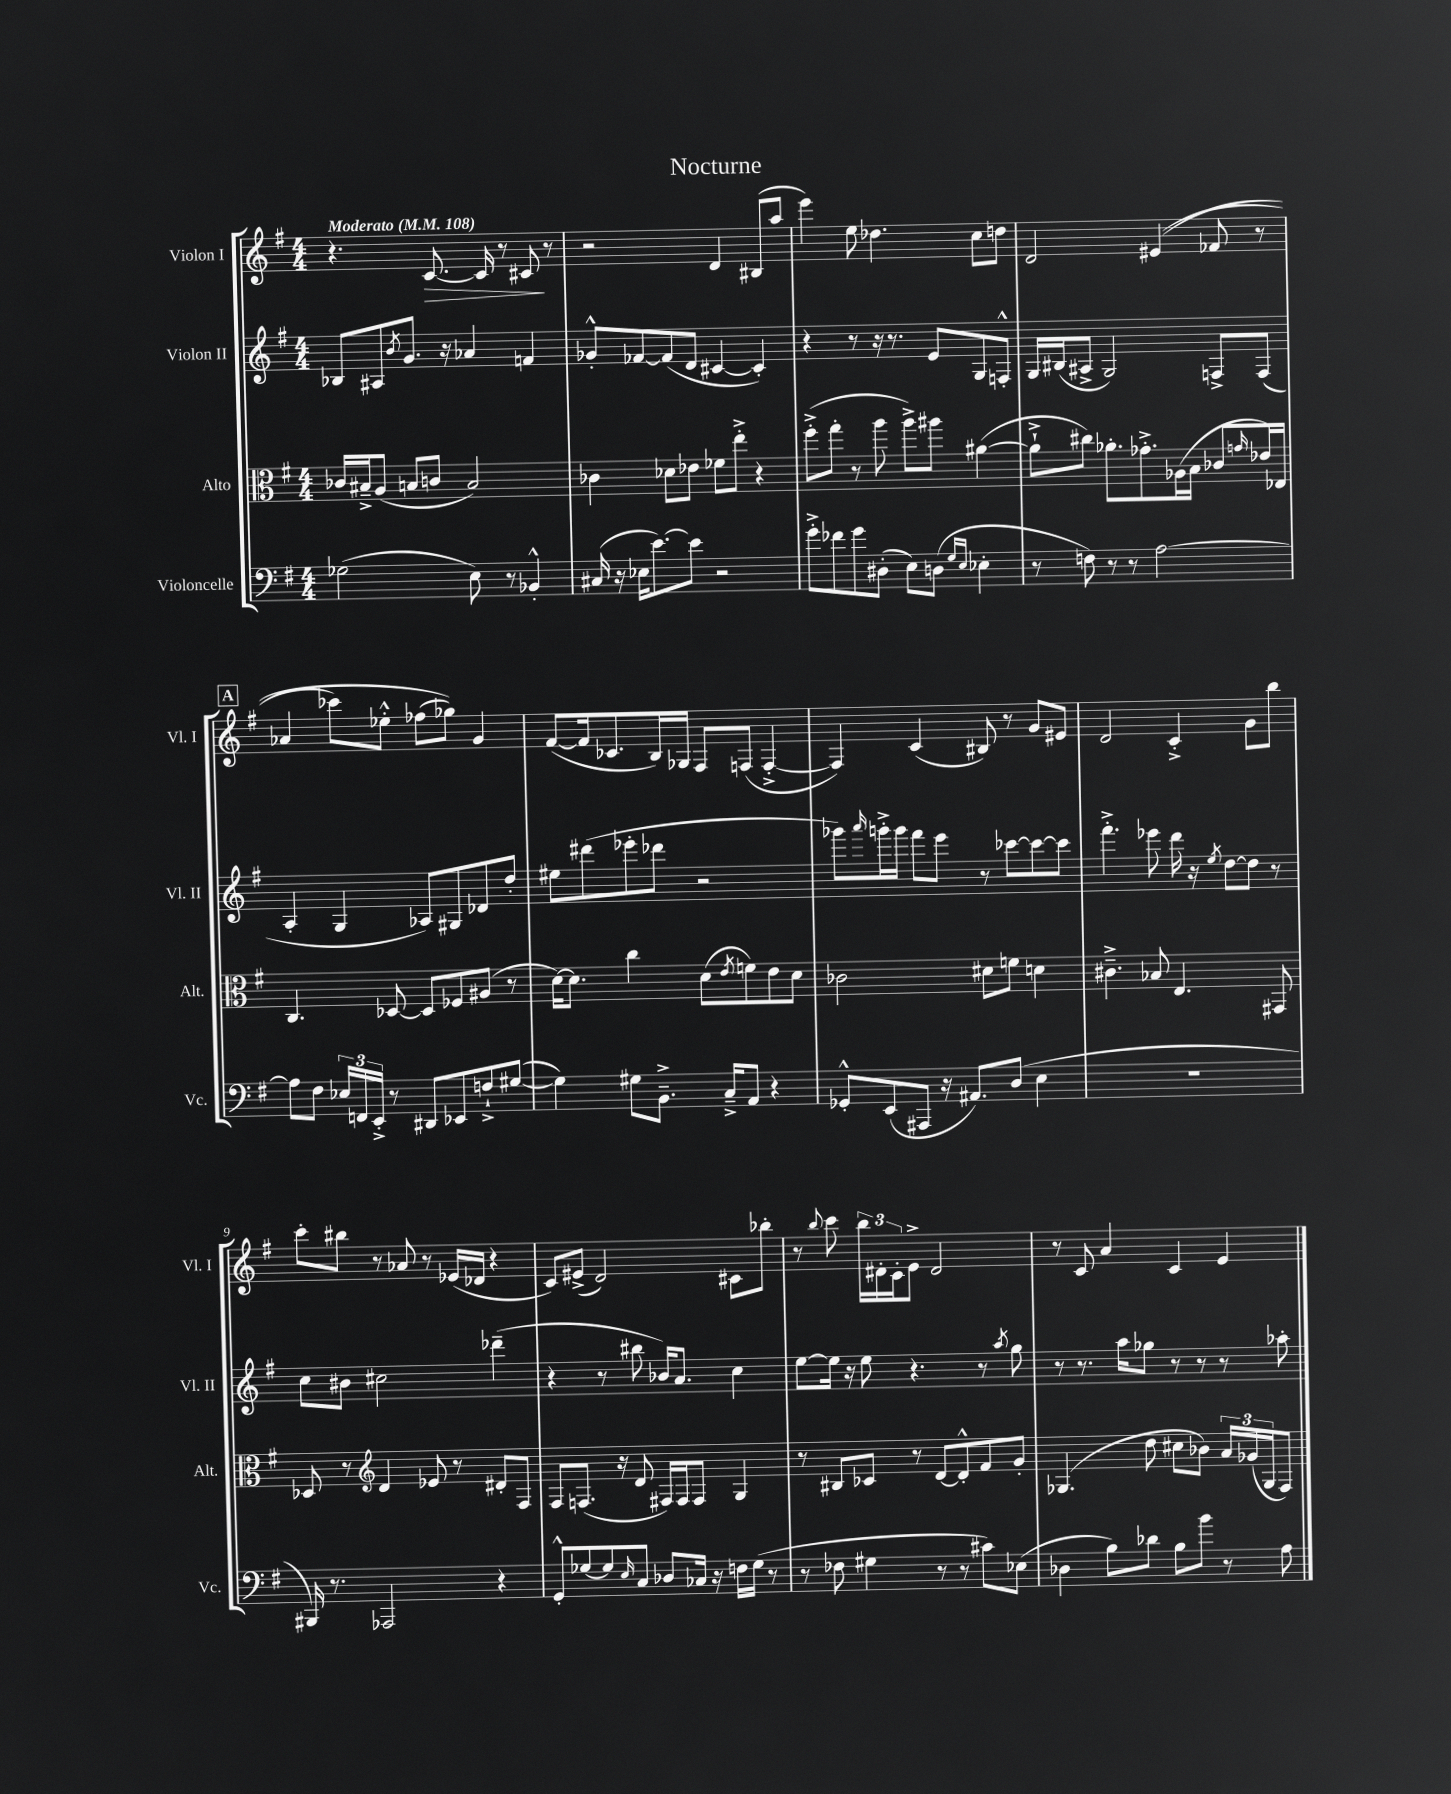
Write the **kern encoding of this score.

**kern	**kern	**kern	**kern
*staff4	*staff3	*staff2	*staff1
*clefF4	*clefC3	*clefG2	*clefG2
*k[f#]	*k[f#]	*k[f#]	*k[f#]
*M4/4	*M4/4	*M4/4	*M4/4
*MM108	*MM108	*MM108	*MM108
(2G-	16c-	8B-	4.r
.	16B#~^	.	.
.	(8A	8A#	.
.	.	8qb	.
.	8B	8.g	.
.	8c	.	[8.c
.	.	16r	.
8E)	2B)	4a-	.
.	.	.	16c]
8r	.	.	8r
4BB-'^^	.	4f	8c#
.	.	.	8r
=	=	=	=
(16C#	4c-	8g-'^^	2r
16r	.	.	.
16E-	.	[8f-	.
[8.e)	.	.	.
.	8d-	(8f-]	.
8e]	8e-	8d	.
2r	8f-	[4c#	4d
.	8ee'^	.	.
.	4r	4c#'])	(8B#
.	.	.	8aa
=	=	=	=
8g'^	(8ff#'^	4r	4eee)
8f-	8gg'	.	.
8g	8r	8r	8ee
(8D#'	8aa	16r	4.dd-
.	.	8.r	.
8E)	8aa^)	.	.
(8D	8aa#	8e	.
16qqG	.	.	.
16qqE	.	.	.
4E-'	([4a#	8G	8cc
.	.	8F'^^	8dd
=	=	=	=
8r	8a#`^]	16G	2d
.	.	(16B#	.
8F)	8cc#)	8A#^	.
8r	8.a-'	2G)	.
8r	.	.	.
.	8.g-'^	.	.
[2A	.	.	&((4e#
.	(16A-	.	.
.	16B	.	.
.	8c-	8F^	8f-
.	16qqg	.	.
.	16e-)	(8F	8r
.	16E-	.	.
=	=	=	=
8A]	4.C	4A'	4a-
8F#	.	.	.
24E-	.	4G	8ccc-)
24FF	.	.	.
24EE'^	.	.	.
8r	[8D-	.	8ee-'^^
8DD#	8D-]	8A-)	(8ff-
8EE-	8F-	8G#	8gg-)&)
8F`^	(8A#	8d-	4g
([8G#	8r	8dd'	.
=	=	=	=
4G#])	[16d)	8ee#	([8f#
.	8.d]	.	.
.	.	(8ddd#	16f#]
.	.	.	8.c-
8G#	4cc	8eee-'	.
8.BB~^	.	8ddd-	16B)
.	.	.	16G-
.	(8d	2r	8F#
16C~^	.	.	.
.	8qe	.	.
8AA	8f)	.	(8F
4r	8e	.	[4F'^
.	8d	.	.
=	=	=	=
8GG-'^^	2c-	8ggg-)	4F])
.	.	16qqaaa	.
(8EE	.	16ggg'^	.
.	.	16ggg	.
8AAA#	.	8fff#	(4c
16r	.	8eee	.
8.AA#)	.	.	.
.	8d#	8r	8B#)
(8D	8f	[8ccc-	8r
4E	4d	8ccc-_	8g
.	.	8ccc-]	8e#
=	=	=	=
1r	4.c#~^	4.fff#'^	2d
.	8B-	8eee-	.
.	4.E	16ddd	4c'^
.	.	16r	.
.	.	8qee	.
.	.	[8dd	.
.	.	8dd]	8g
.	8GG#	8r	8bb
=	=	=	=
16BBB#)	8D-	8cc	8ccc'
8.r	.	.	.
.	8r	8b#	8bb#
*	*clefG2	*	*
2AAA-	4d	2cc#	8r
.	.	.	8a-
.	8e-	.	8r
.	8r	.	(16e-
.	.	.	16d-
4r	8d#'	(4ddd-~	4r
.	8F#	.	.
=	=	=	=
8GG'^^	8F#	4r	8c)
[8G-	(8.F	.	(8e#^
8G-]	.	8r	2d)
.	16r	.	.
16qqE	.	.	.
8C	8d	8bb#	.
8D-	16F#)	16b-)	.
.	16F#	8.a	.
16C-	8F#	.	.
16r	.	.	.
16F	4G	4cc	8c#
(16G-	.	.	.
8r	.	.	8bb-'
=	=	=	=
8r	8r	[8ee	8r
.	.	.	8qqbb
8F-	8B#	16ee]	8ccc
.	.	16r	.
4G#	8c-	8ee	24bb
.	.	.	24d#'
.	.	.	24c'
.	8r	4.r	8e^
8r	[8d	.	2d#
8r	8d'^^]	.	.
8c#)	8f#	8r	.
.	.	8qaa	.
(8E-	8g'	8gg	.
=	=	=	=
4D-	(4.G-	8r	8r
.	.	8.r	8c
8B)	.	.	4a
.	.	16aa	.
8d-	8dd	8gg-	.
8B	8cc#	8r	4c
8b	8b-)	8r	.
8r	24a	8r	4e
.	(24g-	.	.
.	24G-	.	.
8A	8F#)	8aa-'	.
==	==	==	==
*-	*-	*-	*-
